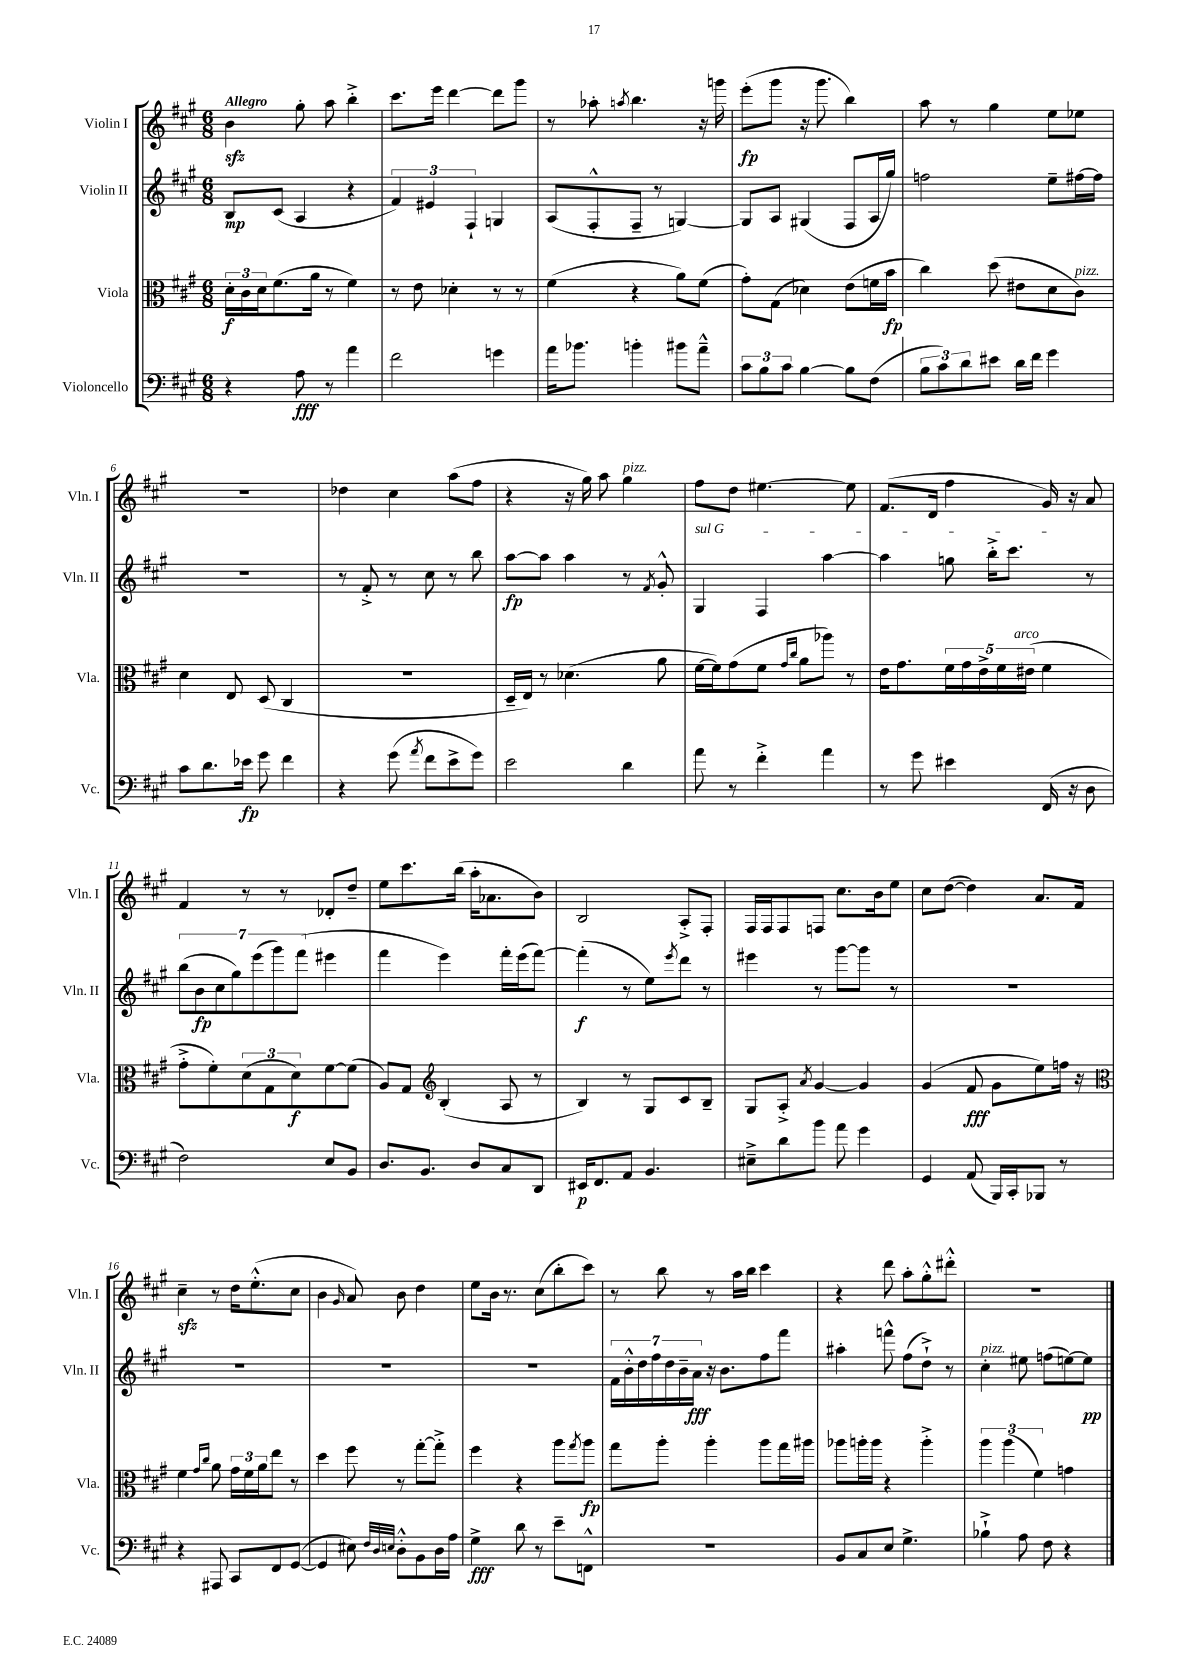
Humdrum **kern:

**kern	**kern	**kern	**kern
*staff4	*staff3	*staff2	*staff1
*clefF4	*clefC3	*clefG2	*clefG2
*k[f#c#g#]	*k[f#c#g#]	*k[f#c#g#]	*k[f#c#g#]
*M6/8	*M6/8	*M6/8	*M6/8
4r	24d'	8B	4b
.	24c#	.	.
.	24d	.	.
.	(8.f#	(8c#	.
8A	.	4A	8gg#'
.	16a	.	.
8r	8r	.	8aa
4a	4f#)	4r	4bb'^
=	=	=	=
2f#	8r	6f#)	8.ccc#
.	8e	.	.
.	.	6e#	.
.	.	.	16eee
.	4d-'	.	[4ddd
.	.	6F#`	.
4g	8r	4G	8ddd]
.	8r	.	8ggg#
=	=	=	=
16a	(4f#	(8A	8r
8.b-	.	.	.
.	.	8F#'^^	8aa-'
.	.	.	8qaa
4b'	4r	8F#~	4.bb
.	.	8r	.
8b#	8a)	[4G)	.
8a~^^	(8f#	.	16r
.	.	.	16ggg
=	=	=	=
12c#	8g#')	8G]	(8eee'
12B	.	.	.
.	(8G#	8A	8ggg#
12c#	.	.	.
[4B	4d-)	(4G#	16r
.	.	.	8.ggg#
8B]	(8e	8F#	4bb)
(8F#	16f	16A	.
.	16b	16gg#)	.
=	=	=	=
12B	4cc#)	2ff	8aa
12c#)	.	.	.
.	.	.	8r
12d	.	.	.
8e#	(8dd	.	4gg#
16d	8e#	.	.
16f#	.	.	.
4g#	8d	8ee~	8ee
.	8c#)	[16ff#	8ee-
.	.	16ff#]	.
=	=	=	=
8c#	4d	2.r	2.r
8.d	.	.	.
.	8E	.	.
16e-	.	.	.
8g#	(8D	.	.
4f#	4C#	.	.
=	=	=	=
4r	2.r	8r	4dd-
.	.	8f#'^	.
(8g#	.	8r	4cc#
8qa	.	.	.
8f#	.	8cc#	.
8e^	.	8r	(8aa
8g#)	.	8bb	8ff#
=	=	=	=
2e	16D~	[8aa	4r
.	16E)	.	.
.	8r	8aa]	.
.	(4.d-	4aa	16r
.	.	.	16gg#)
.	.	.	8aa
4d	.	8r	4gg#
.	.	8qf#	.
.	8a	8g#'^^	.
=	=	=	=
8a	[16f#	4G#	8ff#
.	16f#])	.	.
8r	(8g#	.	8dd
4f#'^	8f#	4F#	[4.ee#
.	16qqg#	.	.
.	16qqcc#	.	.
.	8a	.	.
4a	8aa-)	[4aa	.
.	8r	.	8ee#]
=	=	=	=
8r	16e	4aa]	(8.f#
.	8.g#	.	.
8g#	.	.	.
.	.	.	16d
4e#	20f#	8gg	4ff#
.	20g#	.	.
.	20e^	.	.
.	.	16bb'^	.
.	20f#	.	.
.	.	8.ccc#	.
.	(20e#	.	.
(16FF#	4f#	.	16g#)
16r	.	.	16r
8D	.	8r	8a
=	=	=	=
2F#)	8g#'^	(14bb	4f#
.	.	14b	.
.	8f#')	.	.
.	.	14cc#	.
.	.	14gg#)	.
.	(12d	.	8r
.	.	(14eee	.
.	12G#	.	.
.	.	14ggg#)	.
.	.	.	8r
.	12d)	.	.
.	.	(14fff#	.
8E	[8f#	4eee#	8d-'
8BB	(8f#]	.	8dd~
=	=	=	=
8.D	8A)	4fff#	8ee
.	8G#	.	8.ccc#
8.BB	.	.	.
*	*clefG2	*	*
.	(4B'	4eee)	.
.	.	.	(16bb
8D	.	.	16aa'
.	.	.	8.a-
8C#	8A	16fff#'	.
.	.	(16eee	.
8DD	8r	[8fff#)	8b)
=	=	=	=
16EE#	4B)	(4fff#']	2B
8.FF#	.	.	.
8AA	8r	8r	.
4.BB	8G#	8ee)	.
.	.	8qeee	.
.	8c#	8ddd	8A'^
.	8B~	8r	8F#'
=	=	=	=
8E#~^	8G#	4eee#	16F#
.	.	.	16F#
8d	8A'^	.	8F#
.	8qa	.	.
8b	[4g#	8r	8F
8a	.	[8ggg#	8.cc#
4g#	4g#]	8ggg#]	.
.	.	.	16b
.	.	8r	8ee
=	=	=	=
4GG#	(4g#	2.r	8cc#
.	.	.	([8dd
(8AA	8f#	.	4dd])
16BBB)	8g#	.	.
16CC#'	.	.	.
8BBB-	8ee)	.	8.a
8r	16ff	.	.
.	16r	.	16f#
=	=	=	=
*	*clefC3	*	*
4r	4f#	2.r	4cc#~
.	16qqg#	.	.
.	16qqcc#	.	.
8AAA#	8a	.	8r
8CC#	24g#	.	16dd
.	24f#	.	.
.	.	.	(8.ee'^^
.	24a	.	.
8FF#	8ee	.	.
([8GG#	8r	.	8cc#
=	=	=	=
4GG#]	4dd	2.r	4b
.	.	.	16qqg#
8E#)	8ff#	.	8a)
32qqF#	.	.	.
32qqD	.	.	.
32qqE	.	.	.
8D'^^	8r	.	8b
8BB	[8gg#'	.	4dd
16D	8gg#'^]	.	.
16A	.	.	.
=	=	=	=
4G#^	4ff#	2.r	8ee
.	.	.	16b
.	.	.	8.r
8d	4r	.	.
8r	.	.	(8cc#
8e~	8aa	.	8bb'
.	8qgg#	.	.
8FF^^	8aa	.	8ccc#)
=	=	=	=
2.r	8gg#	28f#	8r
.	.	28b'^^	.
.	.	28dd	.
.	.	28ff#	.
.	8aa'	.	8bb
.	.	28dd	.
.	.	28b~	.
.	.	28a	.
.	4aa'	16r	8r
.	.	8.b	.
.	.	.	16aa
.	.	.	16bb
.	8aa	8ff#	4ccc#
.	16gg#	8fff#	.
.	16aa#	.	.
=	=	=	=
8BB	8aa-	4aa#'	4r
8C#	16aa'	.	.
.	16aa	.	.
8E	4r	8fff^^	8ddd
4.G#^	.	(8ff#	8aa'
.	4aa'^	8dd`^)	8gg#'^^
.	.	8r	8ddd#'^^
=	=	=	=
4B-`^	6aa	4cc#'	2.r
.	(6aa	.	.
8A	.	8ee#	.
.	6f#)	.	.
8F#	.	(8ff	.
4r	4g	[8ee)	.
.	.	8ee]	.
==	==	==	==
*-	*-	*-	*-
